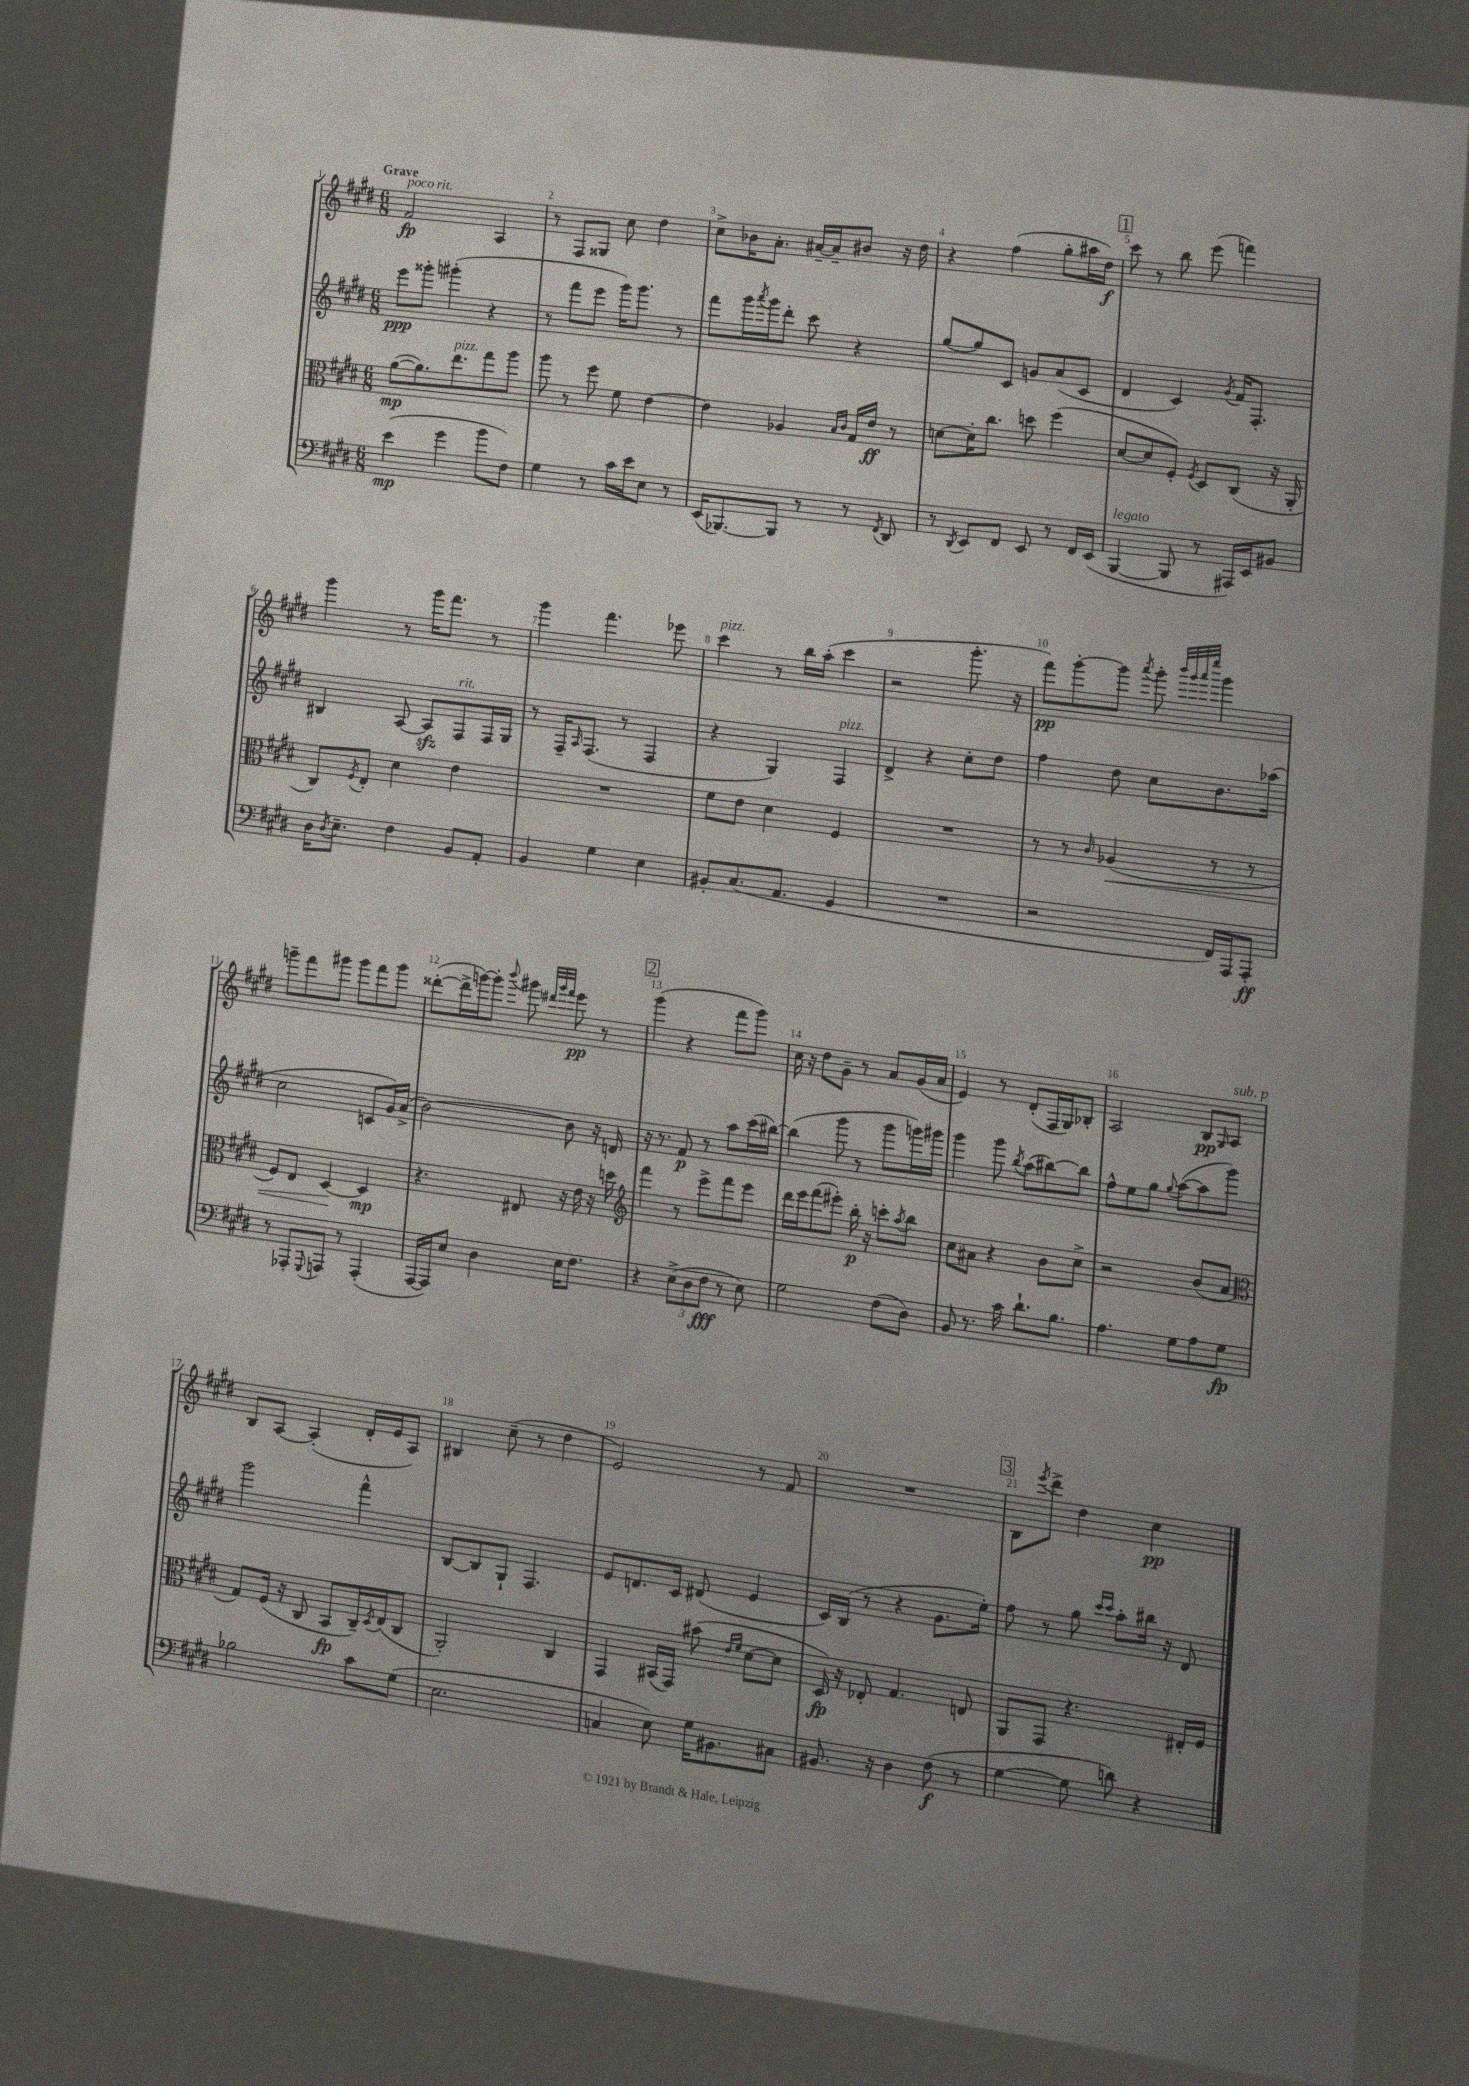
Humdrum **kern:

**kern	**kern	**kern	**kern
*staff4	*staff3	*staff2	*staff1
*clefF4	*clefC3	*clefG2	*clefG2
*k[f#c#g#d#]	*k[f#c#g#d#]	*k[f#c#g#d#]	*k[f#c#g#d#]
*M6/8	*M6/8	*M6/8	*M6/8
(4e\	([8a\L	8eee\L	2f#/
.	8.a\])	8ggg##'\J	.
4g#\	.	(4ggg#'\	.
.	8.ee\	.	.
8b\L	8gg#\	4r	4A/
8F#\J)	8aa\J	.	.
=	=	=	=
4G#\	8aa\	8r	8r
.	8r	8fff#\L	8F#/L
8r	8ff#\	8eee\J	8G##/J
16c#\LL	8f#\	16ggg#\LK)	8cc#\
16e\J	.	8.ggg#\J	.
8E\J	[4e\	.	4dd#\
8r	.	8r	.
=	=	=	=
(16EE/LK	4e\]	8fff#\L	8cc#^\L
[8.BBB-/)	.	.	.
.	.	16ggg#\L	16b-\K
.	.	8qaaa/	.
.	.	16ggg#\J	8.a'\J
8BBB-/]J	4A-/	8ddd#'\J	.
8r	.	8ccc#\	[16a#~/LL
.	.	.	16a#~/]J
.	16qqB/LL	.	.
.	16qqc#/JJ	.	.
8r	16G#/LL	4r	8b#/J
.	16e/JJ	.	.
8qFF#/	.	.	.
8DD#/	8r	.	16r
.	.	.	16dd#\
=	=	=	=
8r	[8d\L	[8gg#/L	4r
8qDD#/	.	.	.
8EE/L	16d'\]K	8gg#/]	.
.	8.cc#\J	.	.
8FF#/J	.	8c#/J	(4ff#\
8EE/	8dd\	8g/L	.
8r	(4ff#\	(8a/	8gg#'\L
16FF#/LL	.	8c#/J	16aa#\L
(16EE/JJ	.	.	16dd#\JJ)
=	=	=	=
[4BBB/	[8d#/L	4d#/	8ccc#\
.	8d#/]	.	8r
8BBB/]	8F#'/J)	4c#/)	8bb\
.	8qF#/	.	.
8r	8D#/L	.	(8eee\
.	.	8qg#/	.
16AAA#/LL)	(8C#/J	16f#/LK	4fff\)
16EE/J	.	8.F#'/J	.
8BB#/J	16r	.	.
.	16AA'/	.	.
=	=	=	=
16D#\LK	8C#/L)	4B#/	4ggg#\
8qD#/	.	.	.
8.E~\J	.	.	.
.	8qF#/	.	.
.	8E'/J	.	.
4F#\	4d#\	[8A/	8r
.	.	8A/]L	16ggg#\LK
.	.	.	8.fff#\J
8BB/L	4e\	8F#/	.
8AA'/J	.	16F#/L	8r
.	.	16G#/JJ	.
=	=	=	=
4BB/	2.r	8r	4ggg#\
.	.	16F#~/LK	.
.	.	16qqA/	.
.	.	(8.F#/J	.
4G#\	.	.	4.fff#\
.	.	8r	.
4E\	.	4F#/	.
.	.	.	8eee-\
=	=	=	=
8BB#'/L	8f#\L	4r	4ccc#\
(8.C#/	8e\J	.	.
.	4d#\	4G#/)	8r
8.AA/J	.	.	.
.	.	.	16bb\LL
.	.	.	(16aa'\JJ
4GG#/	4F#/	4F#/	4ccc#\
=	=	=	=
2.r	2.r	4d#^/	2r
.	.	4r	.
.	.	8cc#'\L	8.ggg#'\
.	.	8dd#\J	.
.	.	.	16r
=	=	=	=
2r	8r	4ff#\	8fff#\L)
.	8r	.	[8ggg#'\
.	16qqc#/	.	.
.	(4A-/	8dd#\	8ggg#\]J
.	.	.	8qaaa/
.	.	8cc#\L	8ggg#'\
.	.	.	32qqbbb/LLL
.	.	.	32qqggg#/
.	.	.	32qqaaa/
.	.	.	32qqeeee/JJJ
16FF#/LL)	8r	8.b\	4ggg#\
16AAA/J	.	.	.
8AAA'/J	8r	.	.
.	.	(16aa-\Jk	.
=	=	=	=
8r	8F#/L)	2cc#\	8ggg~\L
8AAA-'/L	8E/J	.	8fff#\
8qqGGG#/	.	.	.
8AAA/J	[4D#/	.	8ggg#\J
8r	.	.	8ggg#\L
(4AAA'/	4D#/]	8c/L	8fff#\
.	.	16g#/L)	8ggg#\J
.	.	(16a^/JJ	.
=	=	=	=
[16AAA/LL	4.r	[2b\)	([8ddd##'\L
16AAA/]J)	.	.	.
8E/J	.	.	16ddd##^\]L
.	.	.	[16ggg\J)
4D#\	.	.	8ggg'\]J
.	.	.	8qqbbb/
.	8E#/	.	8ggg#\
.	.	.	32qqddd#/LLL
.	.	.	32qqggg#/
.	.	.	32qqfff#/JJJ
16E\LK	16r	8b\]	8eee\
8.F#\J	16e\	.	.
.	16r	16r	8r
.	16dd\	16d/	.
=	=	=	=
*	*clefG2	*	*
4r	4fff#\	16r	(4ggg#\
.	.	8.r	.
(12E^\L	8r	8f#/	4r
12D#\	.	.	.
.	8eee^\L	8r	.
12F#\J	.	.	.
8r	8fff#\	8aa\L	8fff#\L
8E\)	8eee\J	(16ccc#\L	8ggg#\J)
.	.	[16bb#\JJ)	.
=	=	=	=
2G#\	16ddd#\LL	(4bb#\]	16cc#\
.	16eee\J	.	16r
.	(8fff#\	.	8dd#\L
.	8eee#'\J)	8ggg#\	8g#~\J
.	16bb'\	8r	8r
.	16r	.	.
(8F#\L	8ccc'\L	8ggg#\L	8a/L
.	8qaa/	.	.
8D#\J)	8bb\J	16ggg\L)	(16g#/L
.	.	16ggg#\JJ	16a/JJ
=	=	=	=
8BB/	8cc#\L	4ggg#\	4e/)
8.r	8a#\J	.	.
.	4r	8ggg#\	8r
16c#\	.	.	.
.	.	8qbb/	.
8.d#`\L	.	(8aa\L	(8d#'/L
.	8b\L	[8bb#\)	16F#/L
8.B\J	.	.	16G#/J)
.	8cc#^\J	8bb#\]J	8B-'/J
=	=	=	=
4.A\	2r	8ff#^^\L	2A/
.	.	8ee\	.
.	.	8gg#\J	.
.	.	8qqgg#/	.
8G#\L	.	([8aa\L	.
8A\	(8b/L	8aa\]	8B/L
.	.	.	16qqG#/
8G#\J	8a/J	8ggg#\J)	8A/J
=	=	=	=
*	*clefC3	*	*
2B-\	8G#/L)	2ggg#\	8B/L
.	(16F#/Jk	.	[8A/J
.	16r	.	.
.	8C#/	.	(4A'/]
.	8BB/L	.	.
8c#\L	16C#~/L)	4fff#^^\	16d#'/LL
.	8qD#/	.	.
.	(16E/J	.	16e/J
(8G#\J	8C#/J	.	8A/J)
=	=	=	=
2.E\	2AA'/)	[8B/L	4B#/
.	.	8B/]	.
.	.	8G#`/J	(8cc#~\
.	.	4.F#/	8r
.	4C#/	.	4dd#\
=	=	=	=
4C/	4GG#/	8e/L	2e/)
.	.	8.d/	.
8E\)	(16BB#/LL	.	.
.	16GG#/JJ)	16c#/Jk	.
16G#\LK	(8b#\	(8d#/	.
8.BB#\	.	.	.
.	16qqe/LL	.	.
.	16qqf#/JJ	.	.
.	[8d#\L	4e/	8r
8C#\J	8d#\]J	.	8f#/
=	=	=	=
8.BB#/	16D#/)	16c#/LL)	2.r
.	16r	(16B/JJ	.
.	8E-'/	8r	.
16r	.	.	.
4D#\	4.G#/	4r	.
(8F#\	.	8.g#\L	.
8r	8E/	.	.
.	.	16ee'\Jk)	.
=	=	=	=
[4G#\	8AA/L	8ff#\	8B\L
.	.	.	8qeee/
.	8GG#/J	8r	8ddd#^\J
8G#\]	4.r	8gg#\	4dd#\
.	.	16qqccc#/LL	.
.	.	16qqccc#/JJ	.
8d\)	.	8aa'\L	.
4r	.	16bb#\Jk	4cc#\
.	.	16r	.
.	16E#'/LL	8d#/	.
.	16F#/JJ	.	.
==	==	==	==
*-	*-	*-	*-
